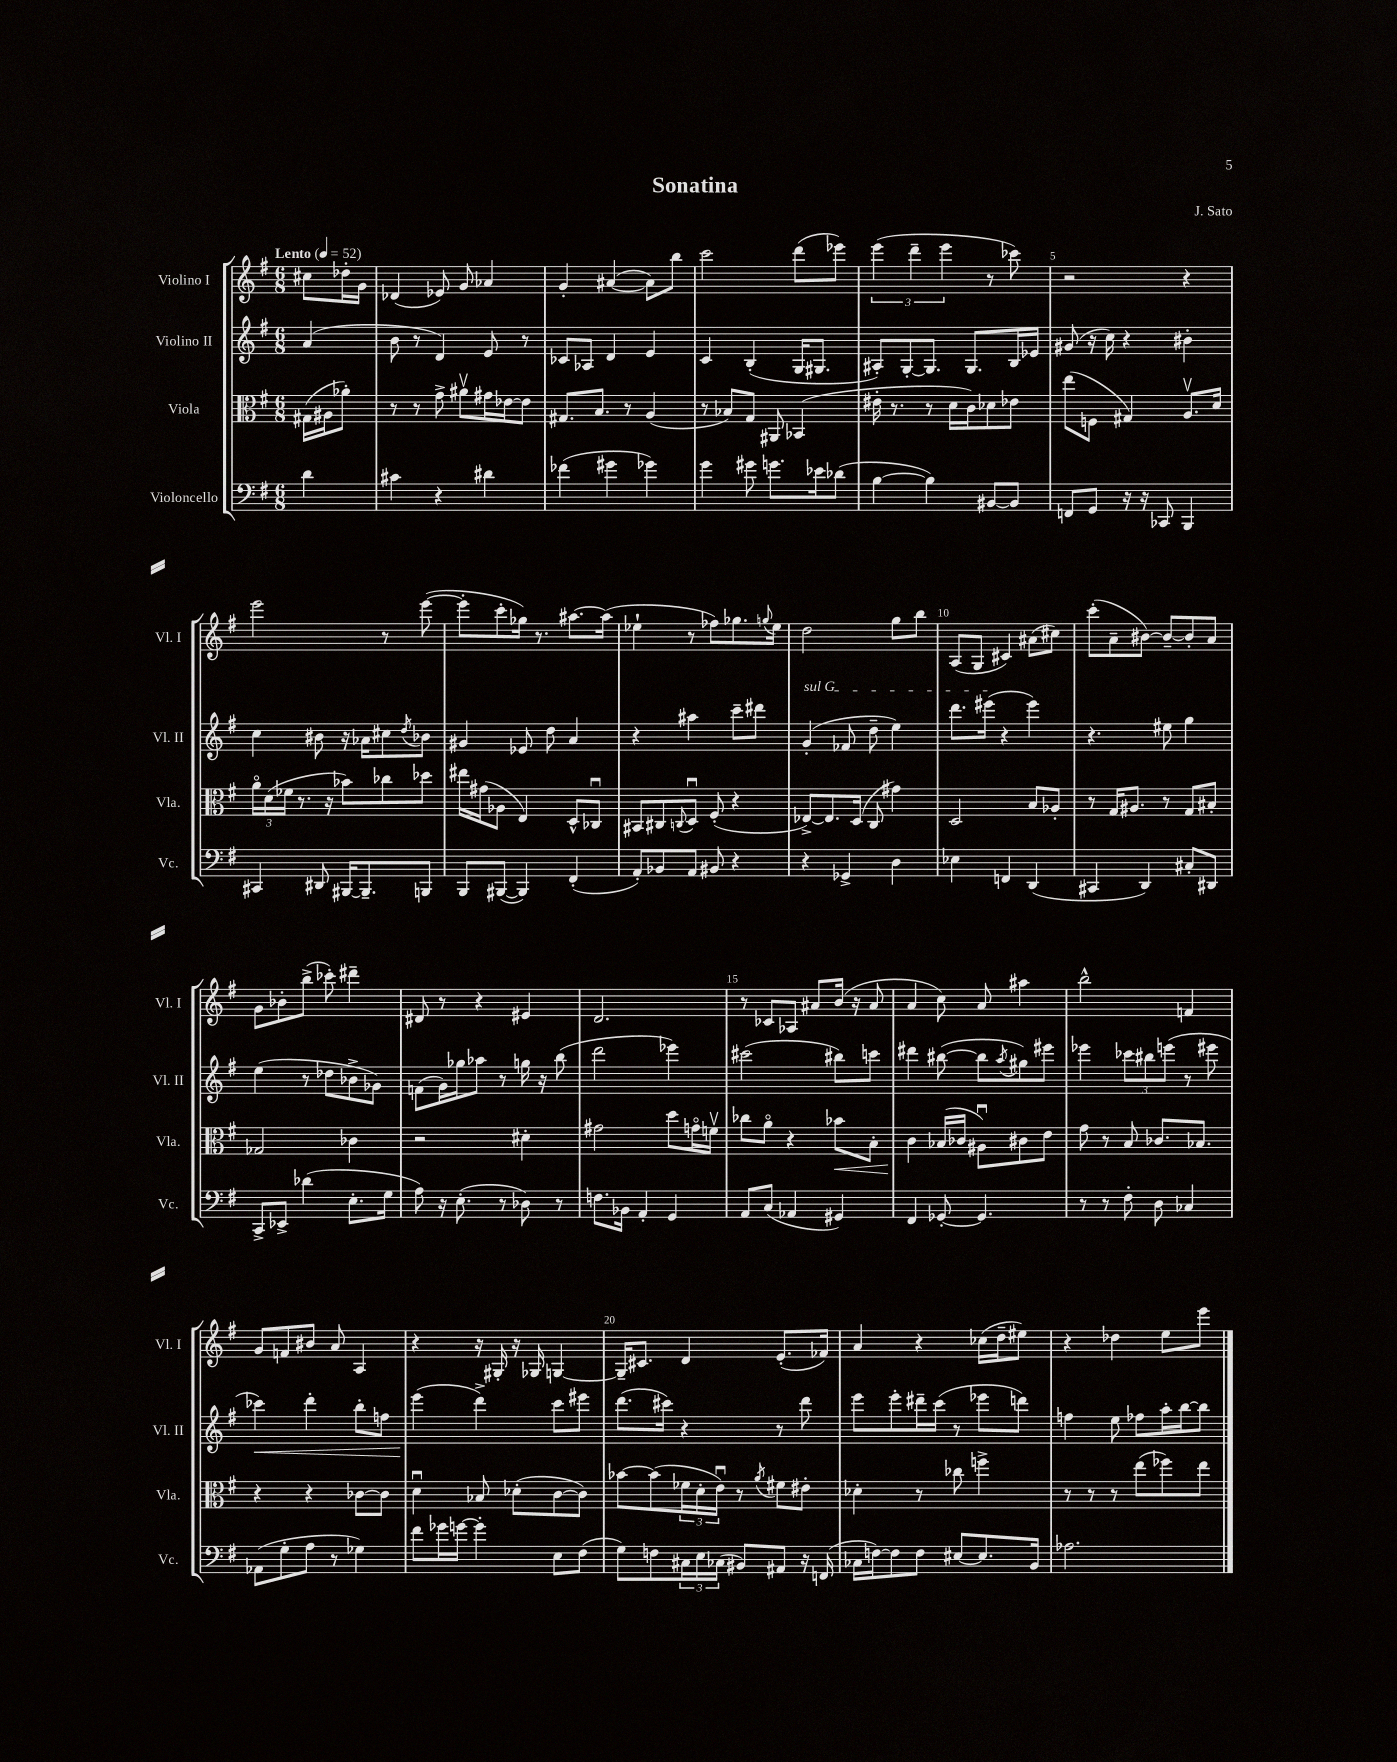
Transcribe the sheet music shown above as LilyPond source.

\header { title = "Sonatina" composer = "J. Sato" }
<<
\new StaffGroup <<
\new Staff = "s0" \with { instrumentName = "Violino I" shortInstrumentName = "Vl. I" } {
    \clef treble \key g \major \numericTimeSignature \time 6/8 \partial 4 \tempo "Lento" 4 = 52
    cis''8 des''16-. g'16 |
    des'4( ees'8) g'8 aes'4 |
    g'4-. ais'4~( ais'8) b''8 |
    c'''2 d'''8( ees'''8) |
    \tuplet 3/2 { e'''4( d'''4-- e'''4 } r8 ces'''8) |
    r2 r4 |
    e'''2 r8 e'''8~( |
    e'''8-. c'''8-. ges''16) r8. ais''8.~ ais''16( |
    ees''4-! r8 fes''8) ges''8. \appoggiatura { g''8 } ees''16 |
    d''2 g''8 b''8 |
    a8( g8 cis'4) ais'8( cis''8) |
    c'''8-.( a'8-- bis'8~) bis'8~-- bis'8-. a'8 |
    g'8 bes'8-. b''8->( ces'''8-.) dis'''4-- |
    dis'8 r8 r4 eis'4 |
    d'2. |
    r8 ces'8 aes8 ais'8 b'16( r16 ais'8 |
    a'4 c''8) a'8 ais''4 |
    b''2-^ f'4 |
    g'8 f'8 bis'8 a'8 a4 |
    r4 r16 gis16-. r16 ges16 g4~ |
    g16-- cis'8. d'4 e'8.-.( fes'16) |
    a'4 r4 ces''16( d''16-- eis''8) |
    r4 des''4 e''8 e'''8 \bar "|." |
}
\new Staff = "s1" \with { instrumentName = "Violino II" shortInstrumentName = "Vl. II" } {
    \clef treble \key g \major \numericTimeSignature \time 6/8 \partial 4
    a'4( |
    b'8 r8 d'4) e'8 r8 |
    ces'8 aes8 d'4 e'4 |
    c'4 b4-.( g16 gis8. |
    ais8-.) g8~-. g8. g8. b16 ees'16 |
    gis'8( r16 c''16) r4 bis'4-. |
    c''4 bis'8 r16 aes'16 cis''8 \acciaccatura { d''8 } bes'8 |
    gis'4 ees'8 d''8 a'4 |
    r4 ais''4 c'''8-- dis'''8 |
    \once \override TextSpanner.bound-details.left.text = \markup { \italic "sul G" } g'4-.\startTextSpan( fes'8 d''8-- e''4) |
    d'''8. eis'''16\stopTextSpan( r4 eis'''4) |
    r4. eis''8 g''4 |
    e''4( r8 des''8 bes'8-> ges'8) |
    f'8( g'16) ges''16 aes''8 r8 g''16 r16 b''8( |
    d'''2 ees'''4) |
    cis'''2( bis''8) c'''8 |
    dis'''4 bis''8~( bis''8 \acciaccatura { a''8 } gis''8) eis'''8 |
    ees'''4 \tuplet 3/2 { ces'''8 bis''8 e'''8( } r8 eis'''8 |
    ces'''4\<) d'''4-. b''8-. f''8 |
    e'''4\!( d'''4->) c'''8 eis'''8 |
    d'''8.( cis'''16) r4 r8 d'''8 |
    e'''8 e'''8-. dis'''16-- c'''16( r8 ees'''8 d'''8) |
    f''4 e''8 fes''8 a''16-. b''16~ b''8 \bar "|." |
}
\new Staff = "s2" \with { instrumentName = "Viola" shortInstrumentName = "Vla." } {
    \clef alto \key g \major \numericTimeSignature \time 6/8 \partial 4
    gis16( ais16 aes'8-.) |
    r8 r8 g'8-> ais'8\upbow gis'16 ees'16~ ees'8 |
    gis8. b8. r8 a4( |
    r8 bes8) g8 ais,8 bes,4( |
    eis'16-. r8. r8 d'16 c'16) des'8 ees'8 |
    e''8( f8 gis4) a8.\upbow d'16 |
    \tuplet 3/2 { a'16\flageolet d'16( fes'16 } r8. r16 bes'8) ces''8 des''8 |
    eis''16 gis'16( aes8 e4) d8-^ ces8\downbow |
    bis,8 cis8 \appoggiatura { c8 } d8\downbow fis8-.( r4 |
    ees8~->) ees8. d16( c8 gis'4) |
    d2 b8 aes8-. |
    r8 g16 ais8. r8 g8 bis8-. |
    ges2 ces'4 |
    r2 dis'4-. |
    gis'2 d''8 g'16\flageolet f'16\upbow |
    ces''8 a'8\flageolet r4 bes'8\< b8-. |
    c'4\! bes16( ces'16 ais8\downbow) cis'8 e'8 |
    g'8 r8 b8 ces'8. bes8. |
    r4 r4 ces'8~ ces'8 |
    d'4\downbow bes8 des'8-.( c'8~ c'8) |
    bes'8~ bes'8( \tuplet 3/2 { fes'16 d'16-. e'16\downbow) } r8 \acciaccatura { a'8 } fis'8 eis'8-. |
    des'4-. r8 ces''8 f''4-> |
    r8 r8 r8 e''8( fes''8) e''8 \bar "|." |
}
\new Staff = "s3" \with { instrumentName = "Violoncello" shortInstrumentName = "Vc." } {
    \clef bass \key g \major \numericTimeSignature \time 6/8 \partial 4
    d'4 |
    cis'4 r4 dis'4 |
    fes'4( gis'4 ges'4) |
    g'4 gis'8 g'8. ees'16 des'8( |
    b4~ b4) bis,8~ bis,8 |
    f,8 g,8 r16 r16 ces,8 b,,4 |
    cis,4 dis,8 bis,,16~ bis,,8.-- b,,8 |
    b,,8 bis,,8~( bis,,4) fis,4-.( |
    a,8-.) bes,8 a,8 bis,8 r4 |
    r4 ges,4-> d4 |
    ees4 f,4 d,4( |
    cis,4 d,4) cis8-. dis,8 |
    c,8-> ees,8-> des'4( e8.-. g16 |
    a8) r16 e8.-.( r8 des8) r8 |
    f8. bes,16 a,4-. g,4 |
    a,8 c8( aes,4 gis,4) |
    fis,4 ges,8~-. ges,4. |
    r8 r8 fis8-. d8 ces4 |
    aes,8( g8-. a8 r8 ges4) |
    fis'8 ges'16 g'16~ g'4-. e8 fis8( |
    g8) f8 \tuplet 3/2 { cis16 e16 ces16( } bis,8) ais,8 r16 f,16( |
    ces16 f16~) f8 f8 eis8~ eis8. b,16 |
    aes2. \bar "|." |
}
>>
>>
\layout { \context { \Score \override BarNumber.break-visibility = ##(#f #t #t) barNumberVisibility = #(every-nth-bar-number-visible 5) } }
